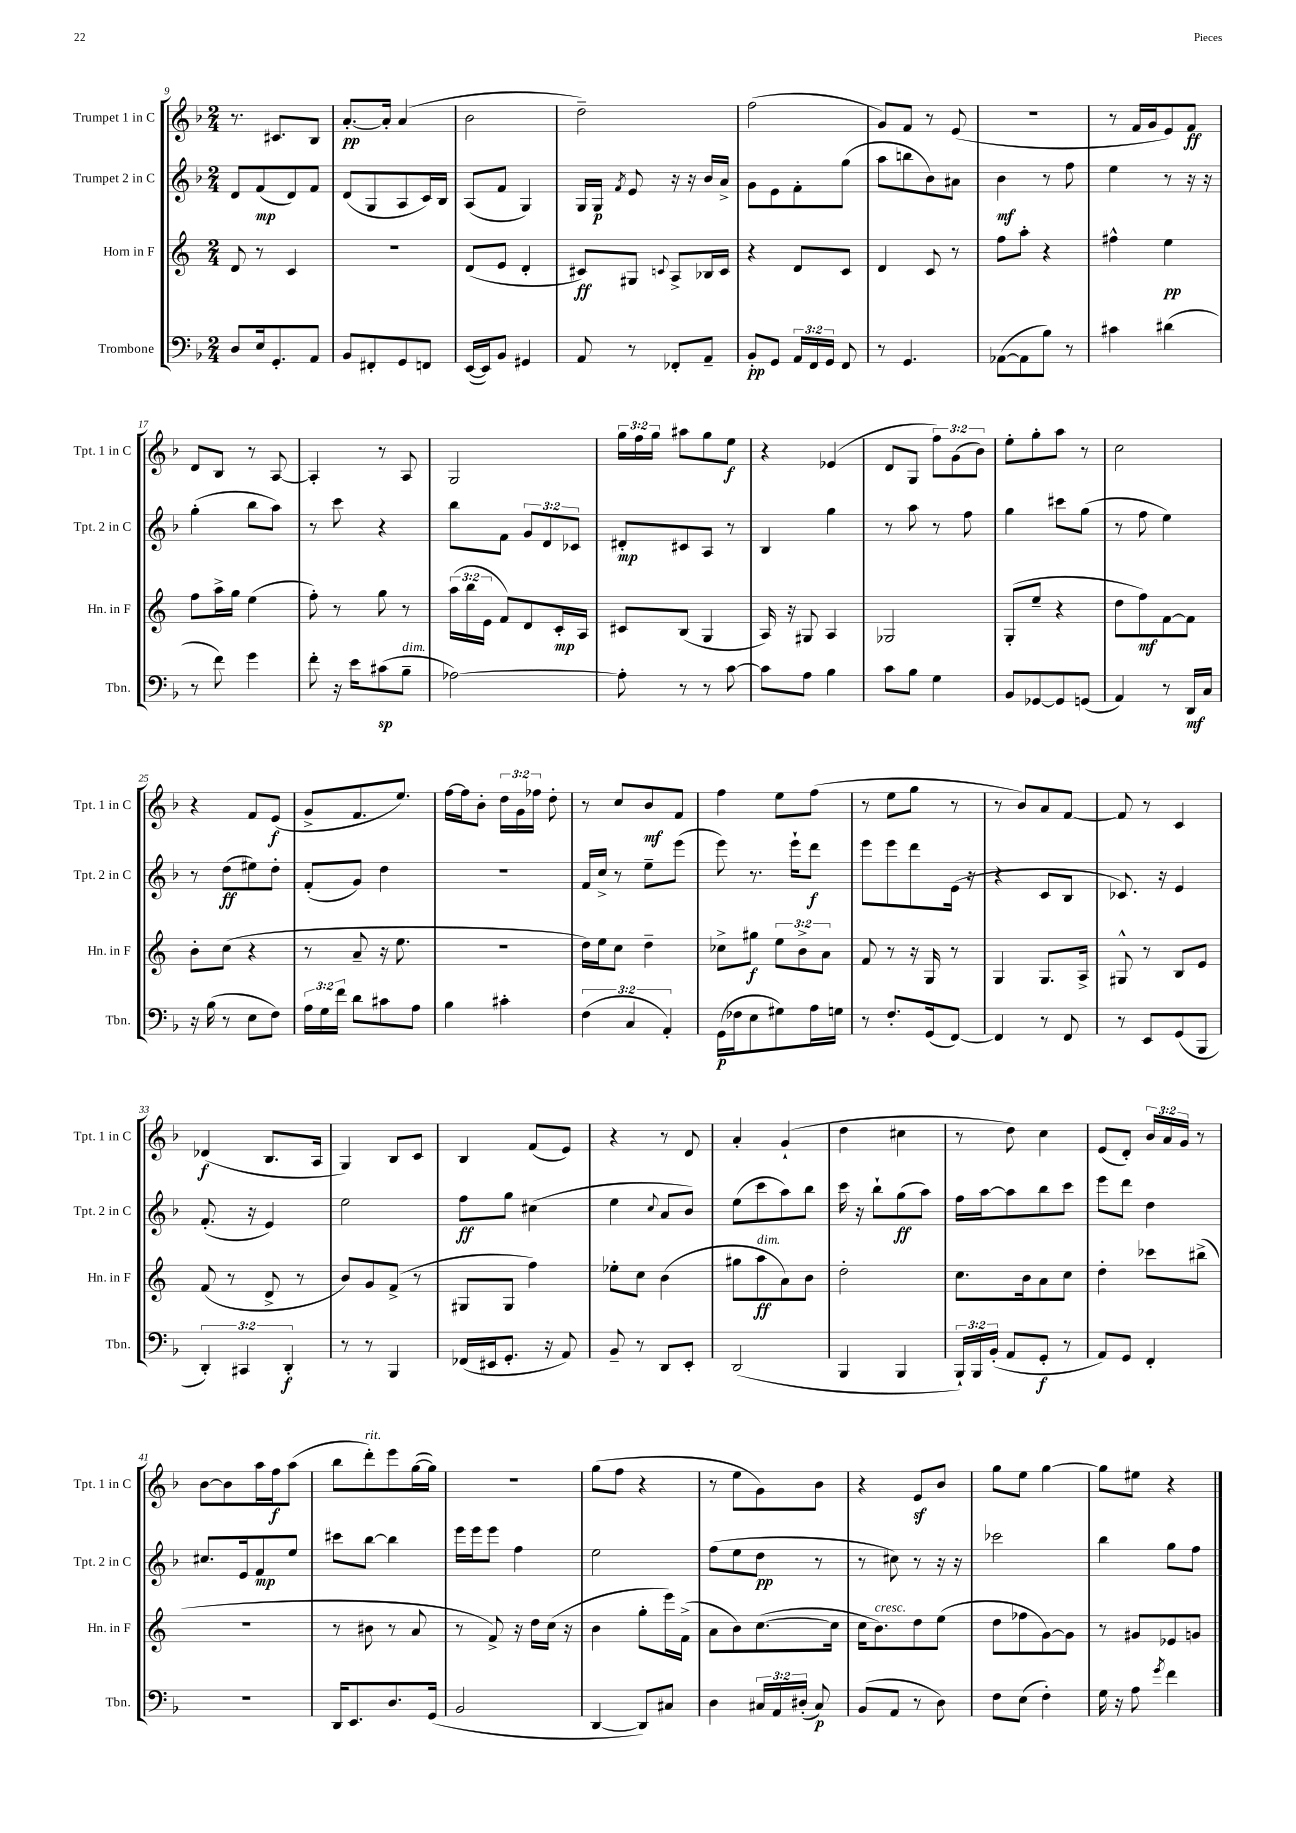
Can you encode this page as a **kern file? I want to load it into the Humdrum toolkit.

**kern	**dynam	**kern	**dynam	**kern	**dynam	**kern	**dynam
*part4	*part4	*part3	*part3	*part2	*part2	*part1	*part1
*staff4	*staff4	*staff3	*staff3	*staff2	*staff2	*staff1	*staff1
*I"Trombone	*	*I"Horn in F	*	*I"Trumpet 2 in C	*	*I"Trumpet 1 in C	*
*I'Tbn.	*	*I'Hn. in F	*	*I'Tpt. 2 in C	*	*I'Tpt. 1 in C	*
*clefF4	*	*clefG2	*	*clefG2	*	*clefG2	*
*k[b-]	*	*k[]	*	*k[b-]	*	*k[b-]	*
*M2/4	*	*M2/4	*	*M2/4	*	*M2/4	*
=9	=9	=9	=9	=9	=9	=9	=9
8D/L	.	8d/	.	8d/L	.	8.r	.
16E/k	.	8r	.	(8f/	mp	.	.
8.GG'/	.	.	.	.	.	8.c#X/L	.
.	.	4c/	.	8d/)	.	.	.
8AA/J	.	.	.	8f/J	.	8B-/J	.
=10	=10	=10	=10	=10	=10	=10	=10
8BB-/L	.	2r	.	(8d/L	.	[8.a'/L	pp
8FF#X'/	.	.	.	8G/	.	.	.
.	.	.	.	.	.	16a'/Jk]	.
8GG/	.	.	.	8A/	.	(4a/	.
8FFn/J	.	.	.	16c/L)	.	.	.
.	.	.	.	16B-/JJ	.	.	.
=11	=11	=11	=11	=11	=11	=11	=11
([16EE/LL	.	(8d/L	.	(8A/L	.	2b-\	.
16EE/J])	.	.	.	.	.	.	.
8BB-/J	.	8e/J	.	8f/J	.	.	.
4GG#X/	.	4d'/	.	4G/)	.	.	.
=12	=12	=12	=12	=12	=12	=12	=12
8AA/	.	8c#X/L)	ff	16G/LL	.	2dd~\)	.
.	.	.	.	16G/JJ	p	.	.
.	.	.	.	8qf/	.	.	.
8r	.	8G#X/J	.	8e/	.	.	.
.	.	8qqcn/	.	.	.	.	.
8FF-X'/L	.	8A^/L	.	16r	.	.	.
.	.	.	.	16r	.	.	.
8AA~/J	.	16B-X/L	.	16b-/LL	.	.	.
.	.	16c/JJ	.	16a^/JJ	.	.	.
=13	=13	=13	=13	=13	=13	=13	=13
8BB-'/L	pp	4r	.	8g\L	.	(2ff\	.
8GG/J	.	.	.	8e\	.	.	.
24AA/LL	.	8d/L	.	8f'\	.	.	.
24FF/	.	.	.	.	.	.	.
24GG/JJ	.	.	.	.	.	.	.
8FF/	.	8c/J	.	(8gg\J	.	.	.
=14	=14	=14	=14	=14	=14	=14	=14
8r	.	4d/	.	8aa\L	.	8g/L)	.
4.GG/	.	.	.	8bbn\	.	8f/J	.
.	.	8c/	.	8b-\)	.	8r	.
.	.	8r	.	8a#X\J	.	(8e/	.
=15	=15	=15	=15	=15	=15	=15	=15
([8AA-X\L	.	8ff\L	.	4b-\	mf	2r	.
8AA-\]	.	8aa'\J	.	.	.	.	.
8B-\J)	.	4r	.	8r	.	.	.
8r	.	.	.	8ff\	.	.	.
=16	=16	=16	=16	=16	=16	=16	=16
4c#X\	.	4ff#X^^\	.	4ee\	.	8r	.
.	.	.	.	.	.	16f/LL	.
.	.	.	.	.	.	16g/J	.
(4d#X\	.	4ee\	pp	8r	.	8e/)	.
.	.	.	.	16r	.	8f/J	ff
.	.	.	.	16r	.	.	.
!!LO:LB:g=z
=17	=17	=17	=17	=17	=17	=17	=17
8r	.	8ff\L	.	(4gg'\	.	8d/L	.
8f\)	.	16aa^\L	.	.	.	8B-/J	.
.	.	16gg\JJ	.	.	.	.	.
4g\	.	(4ee\	.	8bb-\L	.	8r	.
.	.	.	.	8aa\J)	.	[8A/	.
=18	=18	=18	=18	=18	=18	=18	=18
8f'\	.	8ff'\)	.	8r	.	4A'/]	.
16r	.	8r	.	8ccc\	.	.	.
16e\KL	.	.	.	.	.	.	.
(8c#X\	sp	8gg\	.	4r	.	8r	.
!LO:TX:a:i:t=dim.	!	!	!	!	!	!	!
8B-~\J	.	8r	.	.	.	8A/	.
=19	=19	=19	=19	=19	=19	=19	=19
[2A-X\)	.	(24aa\LL	.	8bb-\L	.	2G/	.
.	.	24bb\	.	.	.	.	.
.	.	24e\JJ	.	.	.	.	.
.	.	8f/L)	.	8f\J	.	.	.
.	.	8d/	.	12g/L	.	.	.
.	.	.	.	12d/	.	.	.
.	.	16c'/L	mp	.	.	.	.
.	.	.	.	12c-X/J	.	.	.
.	.	16A/JJ	.	.	.	.	.
=20	=20	=20	=20	=20	=20	=20	=20
8A-'\]	.	8c#X/L	.	8d#X'/L	mp	24gg\LL	.
.	.	.	.	.	.	24ff\	.
.	.	.	.	.	.	24gg\JJ	.
8r	.	(8B/J	.	8c#X/	.	8aa#X\L	.
8r	.	4G/	.	8A/J	.	8gg\	.
[8c\	.	.	.	8r	.	8ee\J	f
=21	=21	=21	=21	=21	=21	=21	=21
8c\L]	.	16A/)	.	4B-/	.	4r	.
.	.	16r	.	.	.	.	.
8A\J	.	8G#X/	.	.	.	.	.
4B-\	.	4A/	.	4gg\	.	(4e-X/	.
=22	=22	=22	=22	=22	=22	=22	=22
8c\L	.	2G-X/	.	8r	.	8d/L	.
8B-\J	.	.	.	8aa\	.	8G/J	.
4G\	.	.	.	8r	.	12ff\L)	.
.	.	.	.	.	.	(12g\	.
.	.	.	.	8ff\	.	.	.
.	.	.	.	.	.	12b-\J)	.
=23	=23	=23	=23	=23	=23	=23	=23
8BB-/L	.	(8G'/L	.	4gg\	.	8ee'\L	.
[8GG-X/	.	8ee~/J	.	.	.	8gg'\	.
8GG-/]	.	4r	.	8ccc#X\L	.	8aa\J	.
(8GGn/J	.	.	.	(8gg\J	.	8r	.
=24	=24	=24	=24	=24	=24	=24	=24
4AA/)	.	8dd\L	.	8r	.	2cc\	.
.	.	8ff\)	mf	8ff\	.	.	.
8r	.	[8f\	.	4ee\)	.	.	.
16DD/LL	mf	8f\J]	.	.	.	.	.
16C/JJ	.	.	.	.	.	.	.
!!LO:LB:g=z
=25	=25	=25	=25	=25	=25	=25	=25
16r	.	8b'\L	.	8r	.	4r	.
(16B-\	.	.	.	.	.	.	.
8r	.	(8cc\J	.	(8dd\L	ff	.	.
8E\L	.	4r	.	8ee#X\)	.	8f/L	.
8F\J)	.	.	.	8dd'\J	.	(8e/J	f
=26	=26	=26	=26	=26	=26	=26	=26
24A\LL	.	8r	.	(8f'/L	.	8g^/L	.
24G\	.	.	.	.	.	.	.
24f\JJ	.	.	.	.	.	.	.
8d\L	.	8a~/	.	8g/J)	.	8.f/	.
8c#X\	.	16r	.	4dd\	.	.	.
.	.	8.ee\	.	.	.	8.ee/J)	.
8A\J	.	.	.	.	.	.	.
=27	=27	=27	=27	=27	=27	=27	=27
4B-\	.	2r	.	2r	.	[16ff\LL	.
.	.	.	.	.	.	16ff\J]	.
.	.	.	.	.	.	8b-'\J	.
4c#X'\	.	.	.	.	.	24dd\LL	.
.	.	.	.	.	.	24g\	.
.	.	.	.	.	.	24ff-X\JJ	.
.	.	.	.	.	.	8dd'\	.
=28	=28	=28	=28	=28	=28	=28	=28
(6F\	.	16dd\LL)	.	16f/LL	.	8r	.
.	.	16ee\J	.	16cc^/JJ	.	.	.
.	.	8cc\J	.	8r	.	8cc/L	.
6C/	.	.	.	.	.	.	.
.	.	4dd~\	.	8ee~\L	.	8b-/	mf
6AA'/)	.	.	.	.	.	.	.
.	.	.	.	(8eee\J	.	8f/J	.
=29	=29	=29	=29	=29	=29	=29	=29
(16GG\LL	p	8cc-X^\L	.	8eee\)	.	4ff\	.
16F-X\J	.	.	.	.	.	.	.
8E\	.	8gg#X\J	f	8.r	.	.	.
8G#X\)	.	12ee\L	.	.	.	8ee\L	.
.	.	.	.	16eee`\KL	.	.	.
.	.	12b^\	.	.	.	.	.
16A\L	.	.	.	8ddd\J	f	(8ff\J	.
.	.	12a\J	.	.	.	.	.
16Gn\JJ	.	.	.	.	.	.	.
=30	=30	=30	=30	=30	=30	=30	=30
8r	.	8f/	.	8eee\L	.	8r	.
8.F'/L	.	8r	.	8eee\	.	8ee\L	.
.	.	16r	.	8ddd\	.	8gg\J	.
(16GG/k	.	16G/	.	.	.	.	.
[8FF/J)	.	8r	.	(16e\Jk	.	8r	.
.	.	.	.	16r	.	.	.
=31	=31	=31	=31	=31	=31	=31	=31
4FF/]	.	4G/	.	4r	.	8r	.
.	.	.	.	.	.	8b-/L)	.
8r	.	8.G/L	.	8c/L	.	8a/	.
8FF/	.	.	.	8B-/J	.	[8f/J	.
.	.	16A^/Jk	.	.	.	.	.
=32	=32	=32	=32	=32	=32	=32	=32
8r	.	8G#X^^/	.	8.c-X/)	.	8f/]	.
8EE/L	.	8r	.	.	.	8r	.
.	.	.	.	16r	.	.	.
(8GG/	.	8B/L	.	4e/	.	4c/	.
8BBB-/J	.	8e/J	.	.	.	.	.
!!LO:LB:g=z
=33	=33	=33	=33	=33	=33	=33	=33
6DD'/)	.	(8f/	.	(8.f'/	.	(4d-X/	f
.	.	8r	.	.	.	.	.
6CC#X/	.	.	.	.	.	.	.
.	.	.	.	16r	.	.	.
.	.	8d^/	.	4e/)	.	8.B-/L	.
6DD'/	f	.	.	.	.	.	.
.	.	8r	.	.	.	.	.
.	.	.	.	.	.	16A/Jk	.
=34	=34	=34	=34	=34	=34	=34	=34
8r	.	8b/L)	.	2ee\	.	4G/)	.
8r	.	8g/	.	.	.	.	.
4BBB-/	.	(8f^/J	.	.	.	8B-/L	.
.	.	8r	.	.	.	8c/J	.
=35	=35	=35	=35	=35	=35	=35	=35
(16FF-X/LL	.	8G#X/L	.	8ff\L	ff	4B-/	.
16EE#X/J	.	.	.	.	.	.	.
8.GG'/J	.	8G#/J	.	8gg\J	.	.	.
.	.	4ff\)	.	(4cc#X\	.	(8f/L	.
16r	.	.	.	.	.	.	.
8AA/)	.	.	.	.	.	8e/J)	.
=36	=36	=36	=36	=36	=36	=36	=36
8BB-~/	.	8ee-X'\L	.	4ee\	.	4r	.
8r	.	8cc\J	.	.	.	.	.
.	.	.	.	8qqcc/	.	.	.
8DD/L	.	(4b\	.	8a/L	.	8r	.
8EE'/J	.	.	.	8b-/J)	.	8d/	.
=37	=37	=37	=37	=37	=37	=37	=37
(2DD/	.	8gg#X\L	.	(8ee\L	.	4a'/	.
!	!	!LO:TX:a:i:t=dim.	!	!	!	!	!
.	.	8aa\	ff	8ccc\	.	.	.
.	.	8a\)	.	8aa\)	.	(4g`/	.
.	.	8b\J	.	8bb-\J	.	.	.
=38	=38	=38	=38	=38	=38	=38	=38
4BBB-/	.	2dd'\	.	16ccc\	.	4dd\	.
.	.	.	.	16r	.	.	.
.	.	.	.	8bb-`\L	.	.	.
4BBB-/	.	.	.	(8gg\	ff	4cc#X\	.
.	.	.	.	8aa\J)	.	.	.
=39	=39	=39	=39	=39	=39	=39	=39
24BBB-`/LL)	.	8.cc\L	.	16ff\LL	.	8r	.
24BBB-/	.	.	.	.	.	.	.
.	.	.	.	[16aa\J	.	.	.
(24BB-'/JJ	.	.	.	.	.	.	.
8AA/L	.	.	.	8aa\]	.	8dd\)	.
.	.	16b\k	.	.	.	.	.
8GG'/J	f	8a\	.	8bb-\	.	4cc\	.
8r	.	8cc\J	.	8ccc\J	.	.	.
=40	=40	=40	=40	=40	=40	=40	=40
8AA/L)	.	4dd'\	.	8eee\L	.	(8e/L	.
8GG/J	.	.	.	8ddd\J	.	8d'/J)	.
4FF'/	.	8ccc-X\L	.	4dd\	.	24b-/LL	.
.	.	.	.	.	.	24a/	.
.	.	.	.	.	.	24g/JJ	.
.	.	(8bb#X^\J	.	.	.	8r	.
!!LO:LB:g=z
=41	=41	=41	=41	=41	=41	=41	=41
2r	.	2r	.	8.cc#X/L	.	[8b-\L	.
.	.	.	.	.	.	8b-\]	.
.	.	.	.	16e/k	.	.	.
.	.	.	.	8f/	mp	16aa\L	.
.	.	.	.	.	.	16ff\J	f
.	.	.	.	8ee/J	.	(8aa\J	.
=42	=42	=42	=42	=42	=42	=42	=42
16DD/KL	.	8r	.	8ccc#X\L	.	8bb-\L	.
8.EE/	.	.	.	.	.	.	.
!	!	!	!	!	!	!LO:TX:a:i:t=rit.	!
.	.	8b#X\	.	[8bb-\J	.	8ddd'\)	.
8.D/	.	8r	.	4bb-\]	.	8eee\	.
.	.	8a/	.	.	.	([16gg\L	.
(16GG/Jk	.	.	.	.	.	16gg\JJ])	.
=43	=43	=43	=43	=43	=43	=43	=43
2BB-/	.	8r	.	16eee\LL	.	2r	.
.	.	.	.	16eee\J	.	.	.
.	.	8f^/)	.	8eee\J	.	.	.
.	.	16r	.	4ff\	.	.	.
.	.	16dd\LL	.	.	.	.	.
.	.	(16cc\JJ	.	.	.	.	.
.	.	16r	.	.	.	.	.
=44	=44	=44	=44	=44	=44	=44	=44
[4DD/	.	4b\	.	2ee\	.	(8gg\L	.
.	.	.	.	.	.	8ff\J	.
8DD/L])	.	8gg'\L	.	.	.	4r	.
8C#X/J	.	16eee\L)	.	.	.	.	.
.	.	(16f^\JJ	.	.	.	.	.
=45	=45	=45	=45	=45	=45	=45	=45
4D\	.	8a\L	.	(8ff\L	.	8r	.
.	.	8b\)	.	8ee\	.	8ee\L	.
24C#X/LL	.	([8.cc\	.	8dd\J	pp	8g\)	.
24AA/	.	.	.	.	.	.	.
(24D#X'/JJ	.	.	.	.	.	.	.
8C#/)	p	.	.	8r	.	8b-\J	.
.	.	16cc\Jk]	.	.	.	.	.
=46	=46	=46	=46	=46	=46	=46	=46
(8BB-/L	.	16cc\KL	.	8r	.	4r	.
!	!	!LO:TX:a:i:t=cresc.	!	!	!	!	!
.	.	8.b\)	.	.	.	.	.
8AA/J	.	.	.	8cc#X\)	.	.	.
8r	.	8dd\	.	8r	.	8ez/L	.
8D\)	.	(8ee\J	.	16r	.	8b-/J	.
.	.	.	.	16r	.	.	.
=47	=47	=47	=47	=47	=47	=47	=47
8F\L	.	8dd\L	.	2ccc-X\	.	8gg\L	.
(8E\J	.	8ff-X\	.	.	.	8ee\J	.
4F'\)	.	[8g\)	.	.	.	[4gg\	.
.	.	8g\J]	.	.	.	.	.
=48	=48	=48	=48	=48	=48	=48	=48
16G\	.	8r	.	4bb-\	.	8gg\L]	.
16r	.	.	.	.	.	.	.
8A\	.	8g#X/L	.	.	.	8ee#X\J	.
8qg/	.	.	.	.	.	.	.
4f\	.	8e-X/	.	8gg\L	.	4r	.
.	.	8gn/J	.	8ff\J	.	.	.
==	==	==	==	==	==	==	==
*-	*-	*-	*-	*-	*-	*-	*-
